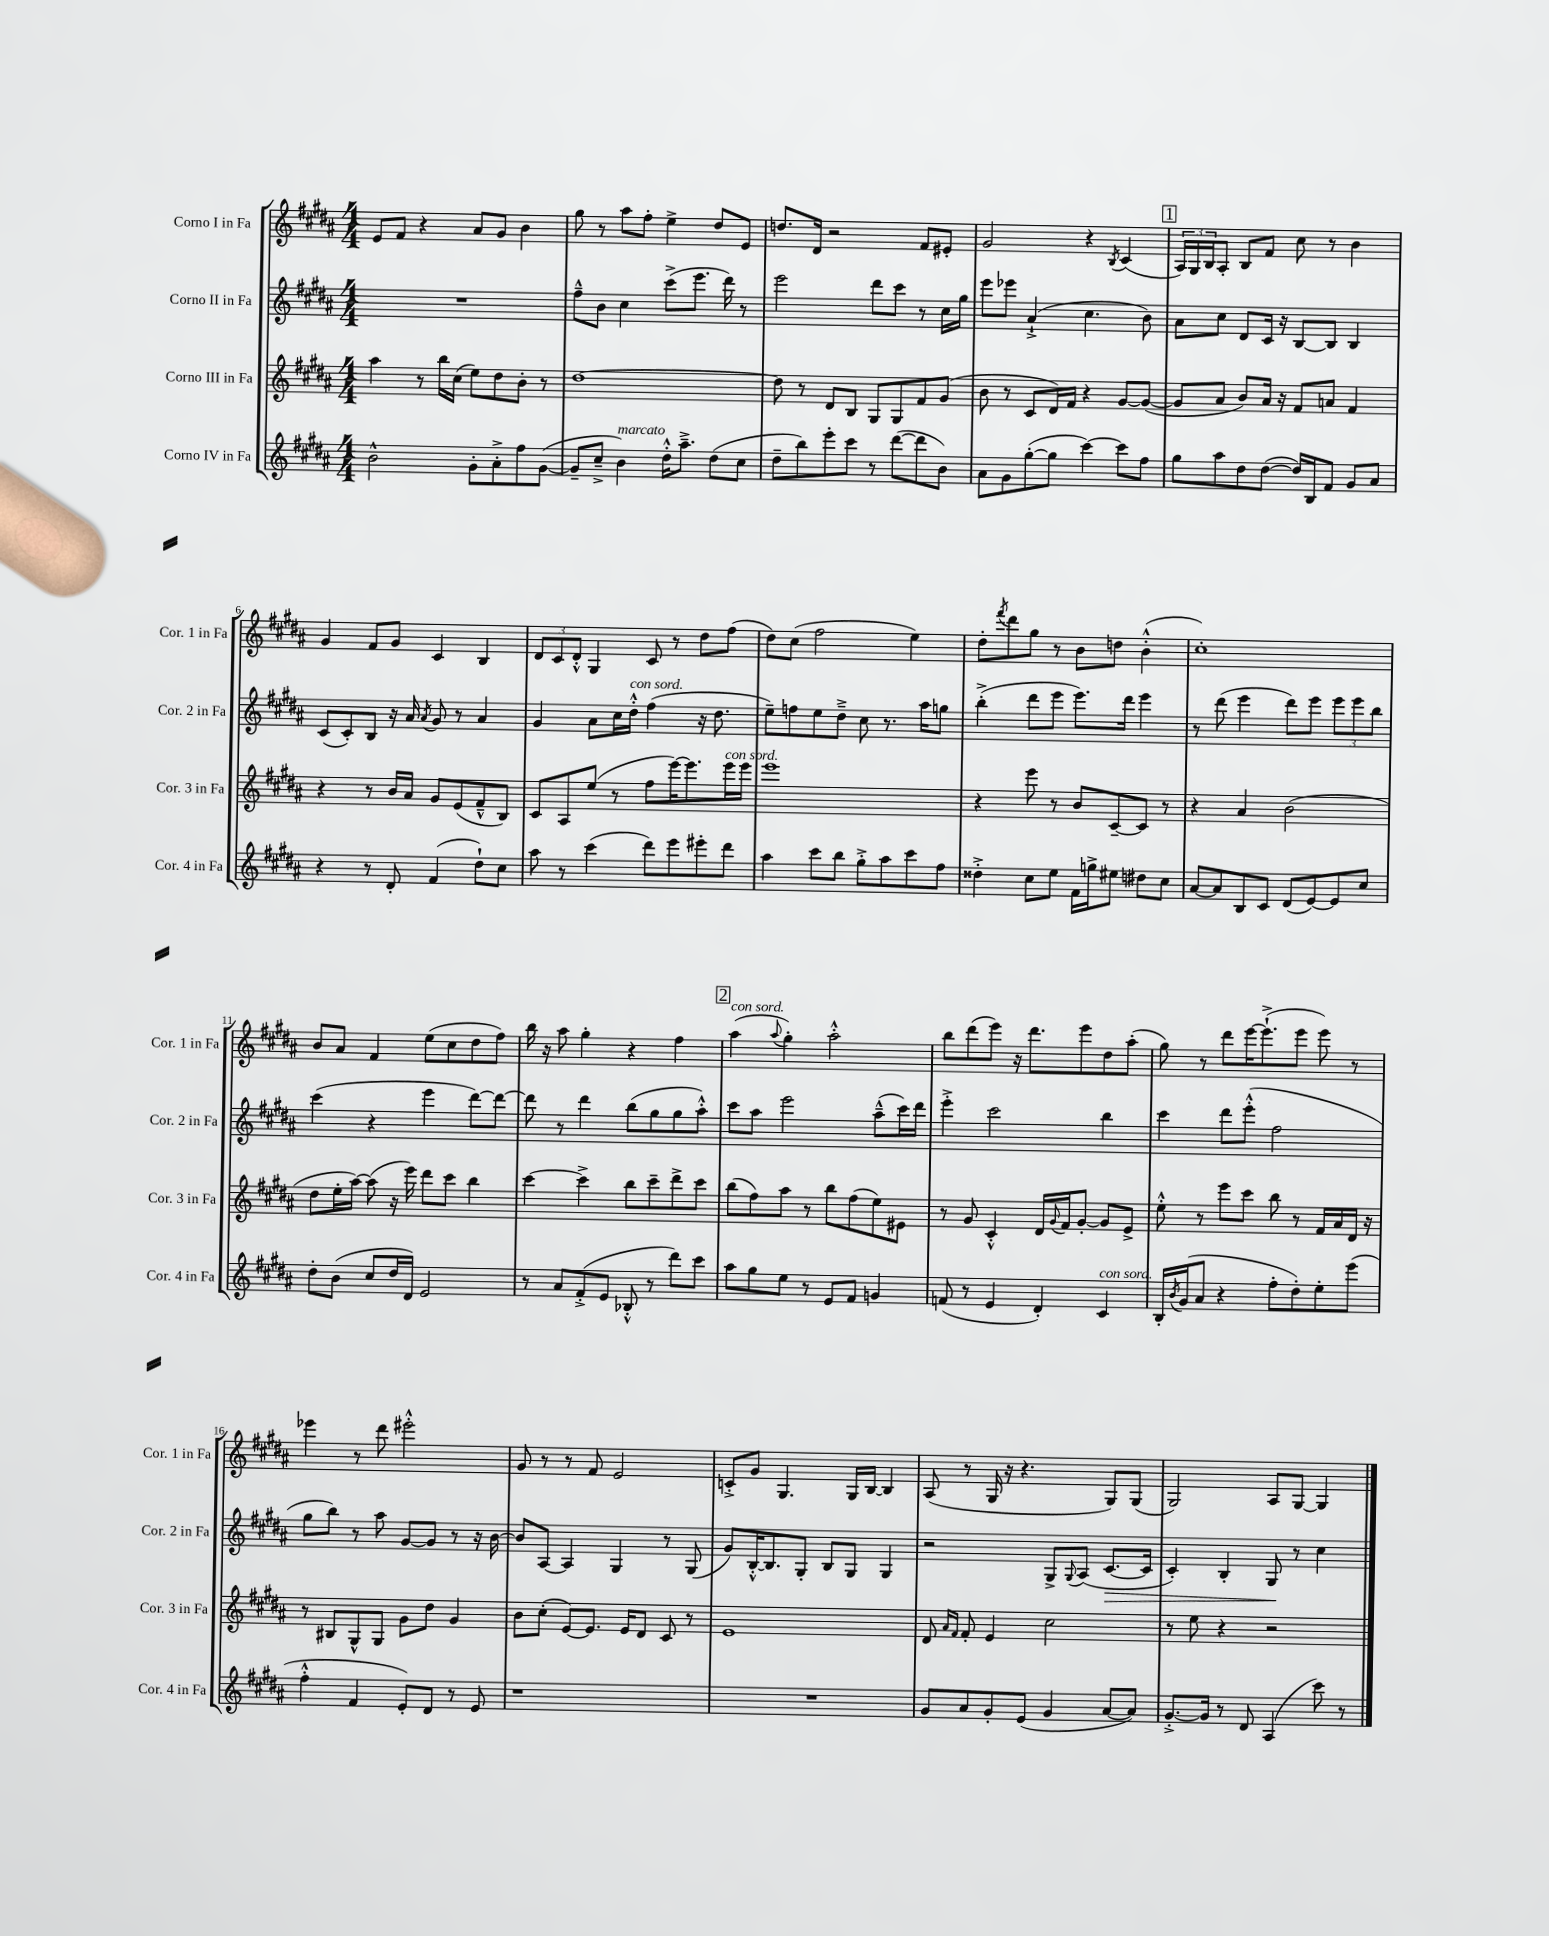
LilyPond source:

<<
\new StaffGroup <<
\new Staff = "s0" \with { instrumentName = "Corno I in Fa" shortInstrumentName = "Cor. 1 in Fa" } {
    \clef treble \key b \major \numericTimeSignature \time 4/4
    e'8 fis'8 r4 ais'8 gis'8 b'4 |
    gis''8 r8 ais''8 fis''8-. e''4-> dis''8 e'8 |
    d''8. dis'16 r2 fis'8 eis'8-. |
    gis'2 r4 \acciaccatura { b8 } cis'4( |
    \mark \markup { \box "1" } \tuplet 3/2 { ais16) gis16 b16 } ais8-. b8 fis'8 cis''8 r8 b'4 |
    gis'4 fis'8 gis'8 cis'4 b4 |
    \tuplet 3/2 { dis'8 cis'8 dis'8-.-^ } gis4 cis'8 r8 dis''8 fis''8( |
    dis''8) cis''8( fis''2 e''4) |
    dis''8-. \acciaccatura { fis'''8 } dis'''8 gis''8 r8 b'8 d''8 b'4-.-^( |
    cis''1-.) |
    b'8 ais'8 fis'4 e''8( cis''8 dis''8 fis''8) |
    b''16 r16 ais''8 gis''4-. r4 fis''4 |
    \mark \markup { \box "2" } ais''4^\markup { \italic "con sord." }( \appoggiatura { ais''8 } gis''4-.) ais''2-.-^ |
    b''8 dis'''8( e'''8) r16 dis'''8. e'''8 dis''8 ais''8-.( |
    gis''8) r8 dis'''8 e'''16~ e'''8.-!->( e'''8 e'''8) r8 |
    ees'''4 r8 dis'''8 eis'''2-.-^ |
    gis'8 r8 r8 fis'8 e'2 |
    c'8-.-> gis'8 gis4. gis16 b16~ b4 |
    ais8( r8 gis16 r16 r4. gis8) gis8( |
    gis2) ais8 gis8~ gis4 \bar "|." |
}
\new Staff = "s1" \with { instrumentName = "Corno II in Fa" shortInstrumentName = "Cor. 2 in Fa" } {
    \clef treble \key b \major \numericTimeSignature \time 4/4
    R1 |
    fis''8---^ b'8 cis''4 cis'''8->( e'''8. dis'''16) r8 |
    e'''2 dis'''8 cis'''8 r8 cis''16 gis''16 |
    e'''8 ees'''8 ais'4-!->( cis''4. b'8) |
    \mark \markup { \box "1" } ais'8 cis''8 dis'8 cis'16 r16 b8~ b8 b4 |
    cis'8( cis'8-.) b8 r16 ais'16 \acciaccatura { ais'8 } gis'8 r8 ais'4 |
    gis'4 ais'8 cis''16 dis''16-.-^^\markup { \italic "con sord." } fis''4( r16 dis''8. |
    e''8--) f''8 e''8 dis''8---> cis''8 r8. ais''16 g''8 |
    b''4-.->( dis'''8 e'''8 e'''8.) dis'''16 e'''4 |
    r8 dis'''8( e'''4 dis'''8) e'''8 \tuplet 3/2 { e'''8 e'''8 b''8 } |
    cis'''4( r4 e'''4 dis'''8~) dis'''8~ |
    dis'''8 r8 dis'''4 b''8( gis''8 gis''8 ais''8-.-^) |
    \mark \markup { \box "2" } cis'''8 ais''8 e'''2 ais''8---^( cis'''16) dis'''16 |
    e'''4-.-> cis'''2 b''4 |
    cis'''4 dis'''8 e'''8-.-^( fis''2 |
    gis''8 b''8) r8 ais''8 gis'8~ gis'8 r8 r16 b'16~ |
    b'8 ais8~ ais4 gis4 r8 gis8( |
    gis'8) b16~-.-^ b8. gis8-. b8 gis8 gis4 |
    r2 gis8-> \appoggiatura { gis8 } ais8( cis'8.~\> cis'16 |
    cis'4-.) b4-. gis8\! r8 cis''4 \bar "|." |
}
\new Staff = "s2" \with { instrumentName = "Corno III in Fa" shortInstrumentName = "Cor. 3 in Fa" } {
    \clef treble \key b \major \numericTimeSignature \time 4/4
    ais''4 r8 b''16 cis''16( e''8) dis''8 b'8-. r8 |
    dis''1~ |
    dis''8 r8 dis'8 b8 gis8 gis8 fis'8 gis'8( |
    b'8 r8 cis'8 dis'16) fis'16 r4 gis'8~ gis'8~( |
    \mark \markup { \box "1" } gis'8 ais'8 b'8) ais'16 r16 fis'8 a'8 fis'4 |
    r4 r8 b'16 ais'16 gis'8 e'8( fis'8---^ b8) |
    cis'8 ais8 e''8( r8 fis''8 e'''16~) e'''8. e'''16^\markup { \italic "con sord." } e'''16 |
    e'''1 |
    r4 e'''8 r8 b'8 cis'8~-- cis'8 r8 |
    r4 ais'4 b'2( |
    dis''8 e''16-. ais''16~) ais''8( r16 e'''16) dis'''8 cis'''8 b''4 |
    cis'''4~ cis'''4-> b''8 cis'''8-- dis'''8-> cis'''8 |
    \mark \markup { \box "2" } b''8( fis''8) ais''8 r8 b''8 fis''8( e''8) eis'8 |
    r8 gis'8 cis'4-.-^ dis'16 \appoggiatura { gis'8 } fis'16 gis'8~-. gis'8 e'8-> |
    e''8-.-^ r8 e'''8 cis'''8 b''8 r8 fis'16 ais'16 dis'16 r16 |
    r8 bis8 gis8-^ gis8 gis'8 dis''8 gis'4 |
    b'8 cis''8-.( e'8~) e'8. e'16 dis'8 cis'8 r8 |
    e'1 |
    dis'8 \grace { ais'16 fis'16 } fis'8-. e'4 cis''2 |
    r8 e''8 r4 r2 \bar "|." |
}
\new Staff = "s3" \with { instrumentName = "Corno IV in Fa" shortInstrumentName = "Cor. 4 in Fa" } {
    \clef treble \key b \major \numericTimeSignature \time 4/4
    b'2-^ gis'8-. ais'8-.-> fis''8 gis'8~( |
    gis'8-- cis''8---> b'4^\markup { \italic "marcato" }) dis''16-.-^ ais''8.---> dis''8( cis''8 |
    dis''8-- b''8) e'''8-. cis'''8 r8 dis'''8~( dis'''8 b'8) |
    ais'8 gis'8 gis''8~-.( gis''8 cis'''4~) cis'''8 fis''8 |
    \mark \markup { \box "1" } gis''8 ais''8 dis''8 dis''8~( dis''16) b16 fis'8 gis'8 ais'8 |
    r4 r8 dis'8-. fis'4( dis''8-!) cis''8 |
    ais''8 r8 cis'''4( dis'''8) e'''8 eis'''8-. dis'''8 |
    ais''4 cis'''8 b''8 gis''8-.-> ais''8 cis'''8 fis''8 |
    disis''4-.-> cis''8 e''8 fis'16 g''16-> eis''8 dis''8 cis''8 |
    ais'8~ ais'8 b8 cis'8 dis'8( e'8~) e'8 cis''8 |
    dis''8-. b'8( cis''8 dis''16 dis'16) e'2 |
    r8 ais'8 fis'8-.->( e'8 bes8-.-^ r8 dis'''8) cis'''8 |
    \mark \markup { \box "2" } ais''8 gis''8 e''8 r8 e'8 fis'8 g'4 |
    f'8( r8 e'4 dis'4-.) cis'4^\markup { \italic "con sord." } |
    b16-. \acciaccatura { b'8 } gis'16( ais'8 r4 fis''8-. dis''8-.) e''8-. e'''8( |
    fis''4-.-^ fis'4 e'8-.) dis'8 r8 e'8 |
    r1 |
    R1 |
    gis'8 ais'8 gis'8-. e'8( gis'4 ais'8~ ais'8) |
    gis'8.~-.-> gis'16 r8 dis'8 ais4( cis'''8) r8 \bar "|." |
}
>>
>>
